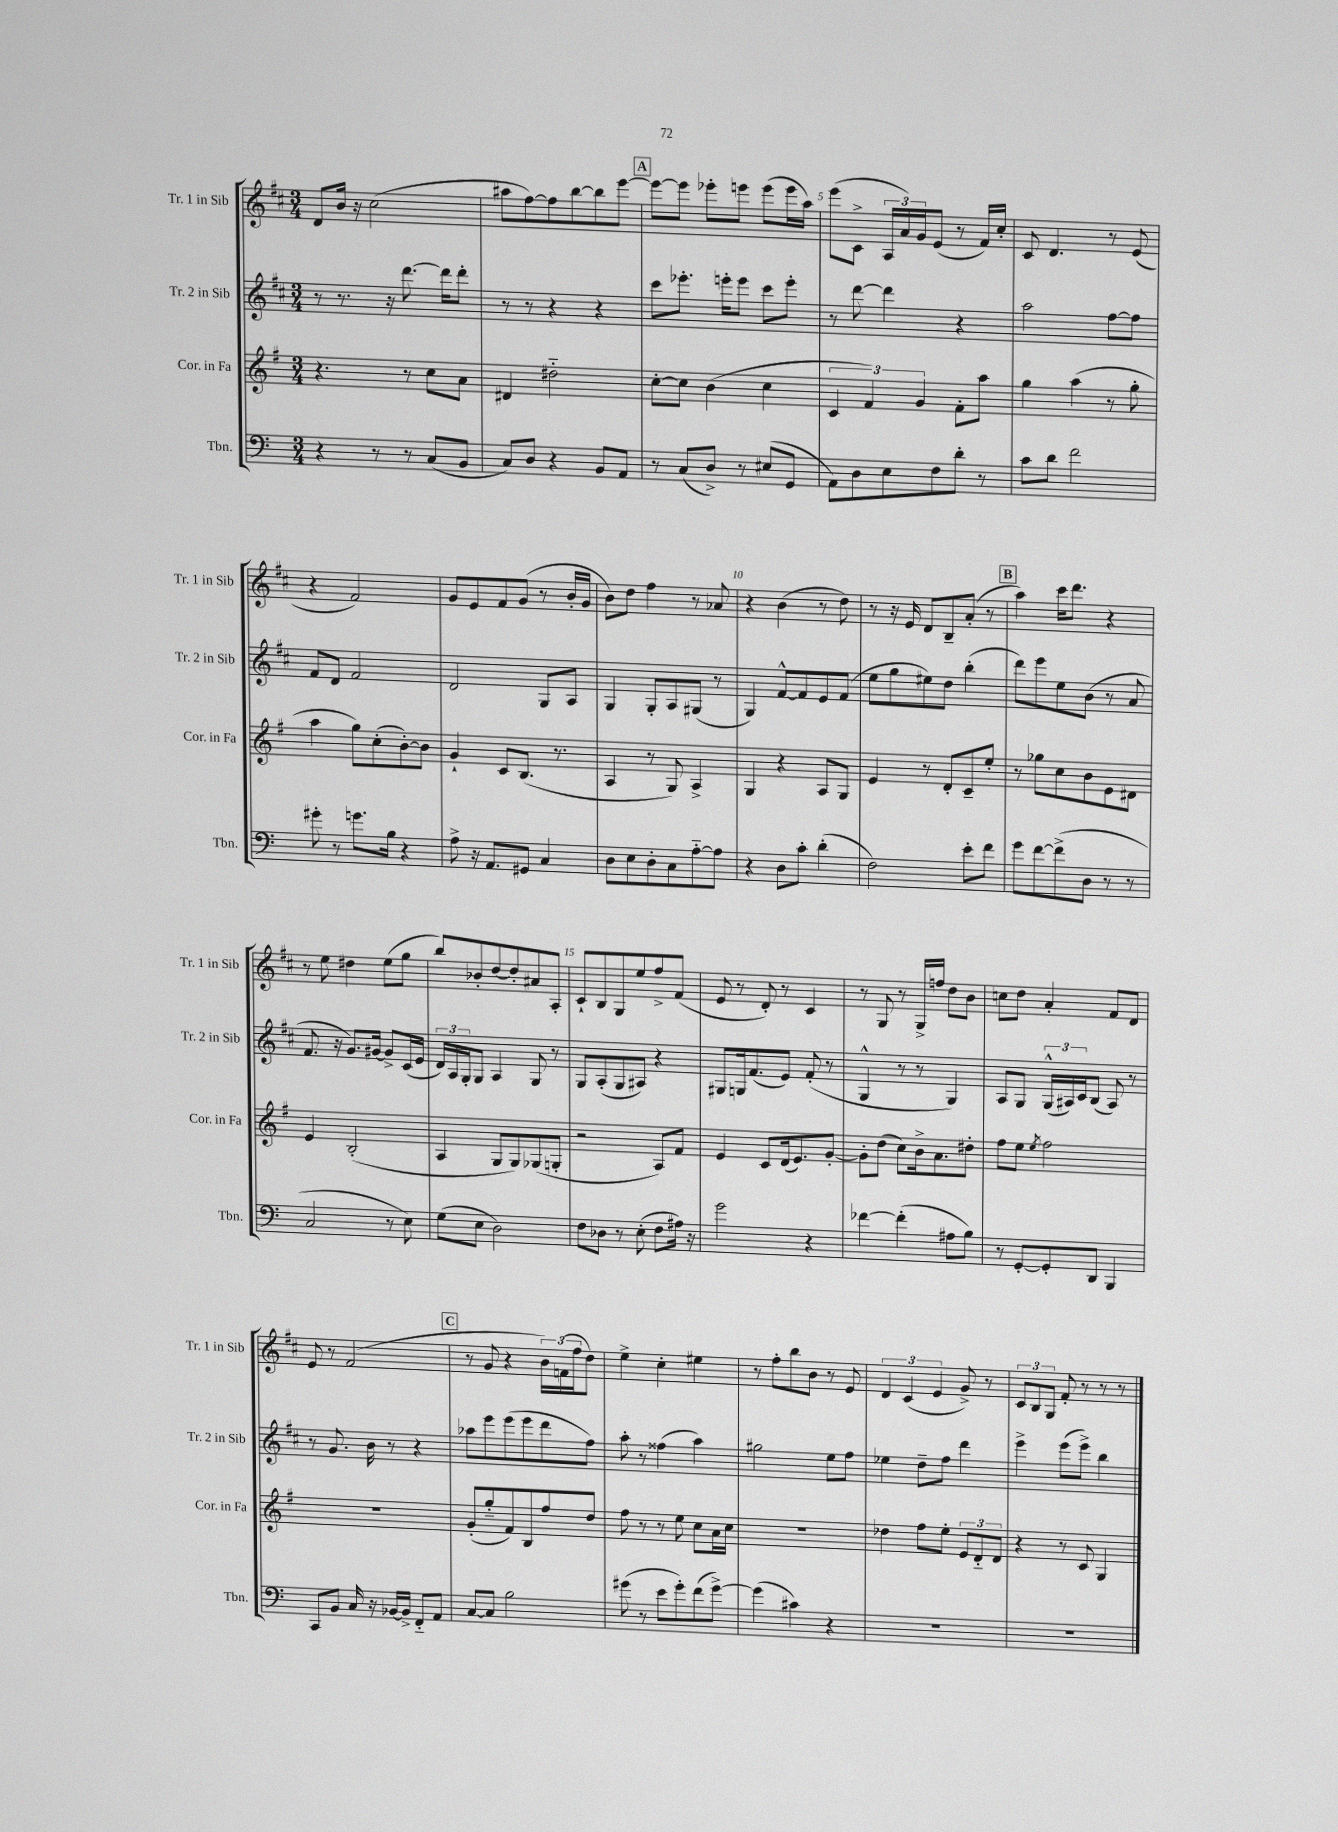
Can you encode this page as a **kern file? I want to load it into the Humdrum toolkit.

**kern	**kern	**kern	**kern
*staff4	*staff3	*staff2	*staff1
*clefF4	*clefG2	*clefG2	*clefG2
*k[]	*k[f#]	*k[f#c#]	*k[f#c#]
*M3/4	*M3/4	*M3/4	*M3/4
4r	4.r	8r	8d
.	.	8.r	16b
.	.	.	16r
8r	.	.	(2cc#
.	.	16r	.
8r	8r	[8.ddd	.
(8C	8cc	.	.
.	.	16ddd]	.
8BB	8a	8ddd'	.
=	=	=	=
8C)	4d#	8r	8aa#
8D	.	8r	[8ff#)
4r	2dd#'~	4r	8ff#]
.	.	.	[8bb
8BB	.	4r	8bb]
8AA	.	.	[8eee
=	=	=	=
8r	[8cc'	8ccc#	8eee_
(8C	8cc]	8.eee-'	8eee]
8D^)	(4b	.	8eee-'
.	.	16eee'	.
8r	.	8eee	8eee
(8E#	4cc	8ccc#	(8eee
8GG	.	8eee'	16eee
.	.	.	16aa)
=	=	=	=
8AA)	6c	8r	(8eee
8D	.	[8ddd	8c#^
.	6f#)	.	.
8E	.	4ddd]	24A
.	.	.	24a)
.	6g	.	24g
8F	.	.	(8e
8d'	8f#'	4r	8r
8r	8aa	.	16f#)
.	.	.	16cc#'
=	=	=	=
8c	4gg	2aa	8c#
8d	.	.	4.d
2f	(4aa	.	.
.	8r	[8ff#	8r
.	8gg'	8ff#]	(8e
=	=	=	=
8g#'	4aa	8f#	4r
8r	.	8d	.
8.g	8gg)	2f#	2f#)
.	(8cc'	.	.
16B	.	.	.
4r	[8b')	.	.
.	8b]	.	.
=	=	=	=
8A^	4g`	2d	8g
16r	.	.	8e
8.AA	.	.	.
.	8c	.	8f#
8GG#	(8.B	.	(8g
4C	.	8G	8r
.	8.r	.	.
.	.	8A	16b'
.	.	.	16g
=	=	=	=
8D	4A	4G	8b)
8E	.	.	8dd
8D'	8r	8G'	4ff#
8C	8G)	8A	.
[8A'~	4A^	(8G#	8r
8A]	.	8r	8a-
=	=	=	=
4r	4G	4G)	4r
8D	4r	[8f#^^	(4b
8c'	.	8f#]	.
(4d'	8A	8e	8r
.	8G	(8f#	8dd)
=	=	=	=
2F)	4e	8ee	8r
.	.	8gg	16r
.	.	.	16e
.	8r	8ee#)	8d
.	8d'	8dd	8B~
8e'	8c~	(4bb'	(8a'
8f	8ee'	.	8r
=	=	=	=
8g	8r	8ddd)	4aa)
[8f	8gg-	8eee	.
(8f^]	8cc	8ee	16ccc#
.	.	.	8.ddd
8D	8b	(8b	.
8r	8e	8r	4r
8r	8d#	8a	.
=	=	=	=
2C	4e	8.f#	8r
.	.	.	8ee
.	.	16r	.
.	(2B'	8.g)	4dd#
.	.	[16g#	.
8r	.	8g#^]	(8ee
8E)	.	(16c#	8gg
.	.	16e	.
=	=	=	=
(8G	4A	24d)	8bb)
.	.	24A	.
.	.	24G'	.
8E	.	8G	8b-'
2D)	8G	4A	[8dd
.	8G)	.	8dd']
.	(8G-	8G	8a#
.	8G'	8r	8A'
=	=	=	=
8F	2r	8G	8c#`
8D-	.	(8A'	8B
8r	.	8G	8G
(8E'	.	8A#)	8ee
8F	8A)	4r	8ff#^
16A#)	8f#	.	(8f#
16r	.	.	.
=	=	=	=
2g	4e	8G#	8e
.	.	16G	8r
.	.	(8.f#	.
.	8c	.	8d')
.	(16d	8e)	8r
.	8.e)	.	.
4r	.	(8f#'	4c#
.	[8g'	8r	.
=	=	=	=
[4f-	8g']	4G^^	8r
.	(8dd	.	8G
(4f-']	8cc)	8r	8r
.	16b^	8r	16G^
.	8.a	.	16ff
8A#	.	4G)	8dd
8B)	8dd#'	.	8b
=	=	=	=
8r	8ff#	8A	8cc
[8GG'	8ee	8G	8dd
.	8qee	.	.
8GG']	2ff#	(24G^^	4a'
.	.	24A#)	.
.	.	24c#	.
8DD	.	(8B	.
4BBB	.	8A#)	8f#
.	.	8r	8d
=	=	=	=
8CC	2.r	8r	8e
8BB	.	8.g	8r
16C	.	.	(2f#
16r	.	16b	.
[16BB-	.	8r	.
16BB-^]	.	.	.
8FF'~	.	4r	.
8AA	.	.	.
=	=	=	=
[8C	(8g'	8aa-	8r
8C]	8gg'~	8eee	8g
2B	8f#)	(8eee	4r
.	8B	8eee	.
.	8ff#	8ddd	24b)
.	.	.	(24f
.	.	.	24ff#
.	8dd	8ff#)	8dd)
=	=	=	=
(8g#	8ff#	8aa'	4ee^
8r	8r	8r	.
8e	8r	(4ff##	4cc#'
8g#')	8ee	.	.
(8f	8cc	4aa)	4ee#
[8g#^)	16a	.	.
.	16cc	.	.
=	=	=	=
(4g#]	2.r	2gg#	8r
.	.	.	8ff#'
4c#)	.	.	8bb
.	.	.	8b
4r	.	8ee	8r
.	.	8ff#	8e
=	=	=	=
2.r	4dd-	4ee-	6d
.	.	.	(6c#
.	8ff#	8dd~	.
.	.	.	6e
.	8ee'	8ff#	.
.	12e	4ddd	8g^)
.	12d'~	.	.
.	.	.	8r
.	12d	.	.
=	=	=	=
2.r	4r	4eee^	12c#
.	.	.	12B
.	.	.	12G
.	8r	(8eee	8f#'
.	8c	8eee^)	8r
.	4G	4bb	8r
.	.	.	8r
==	==	==	==
*-	*-	*-	*-
